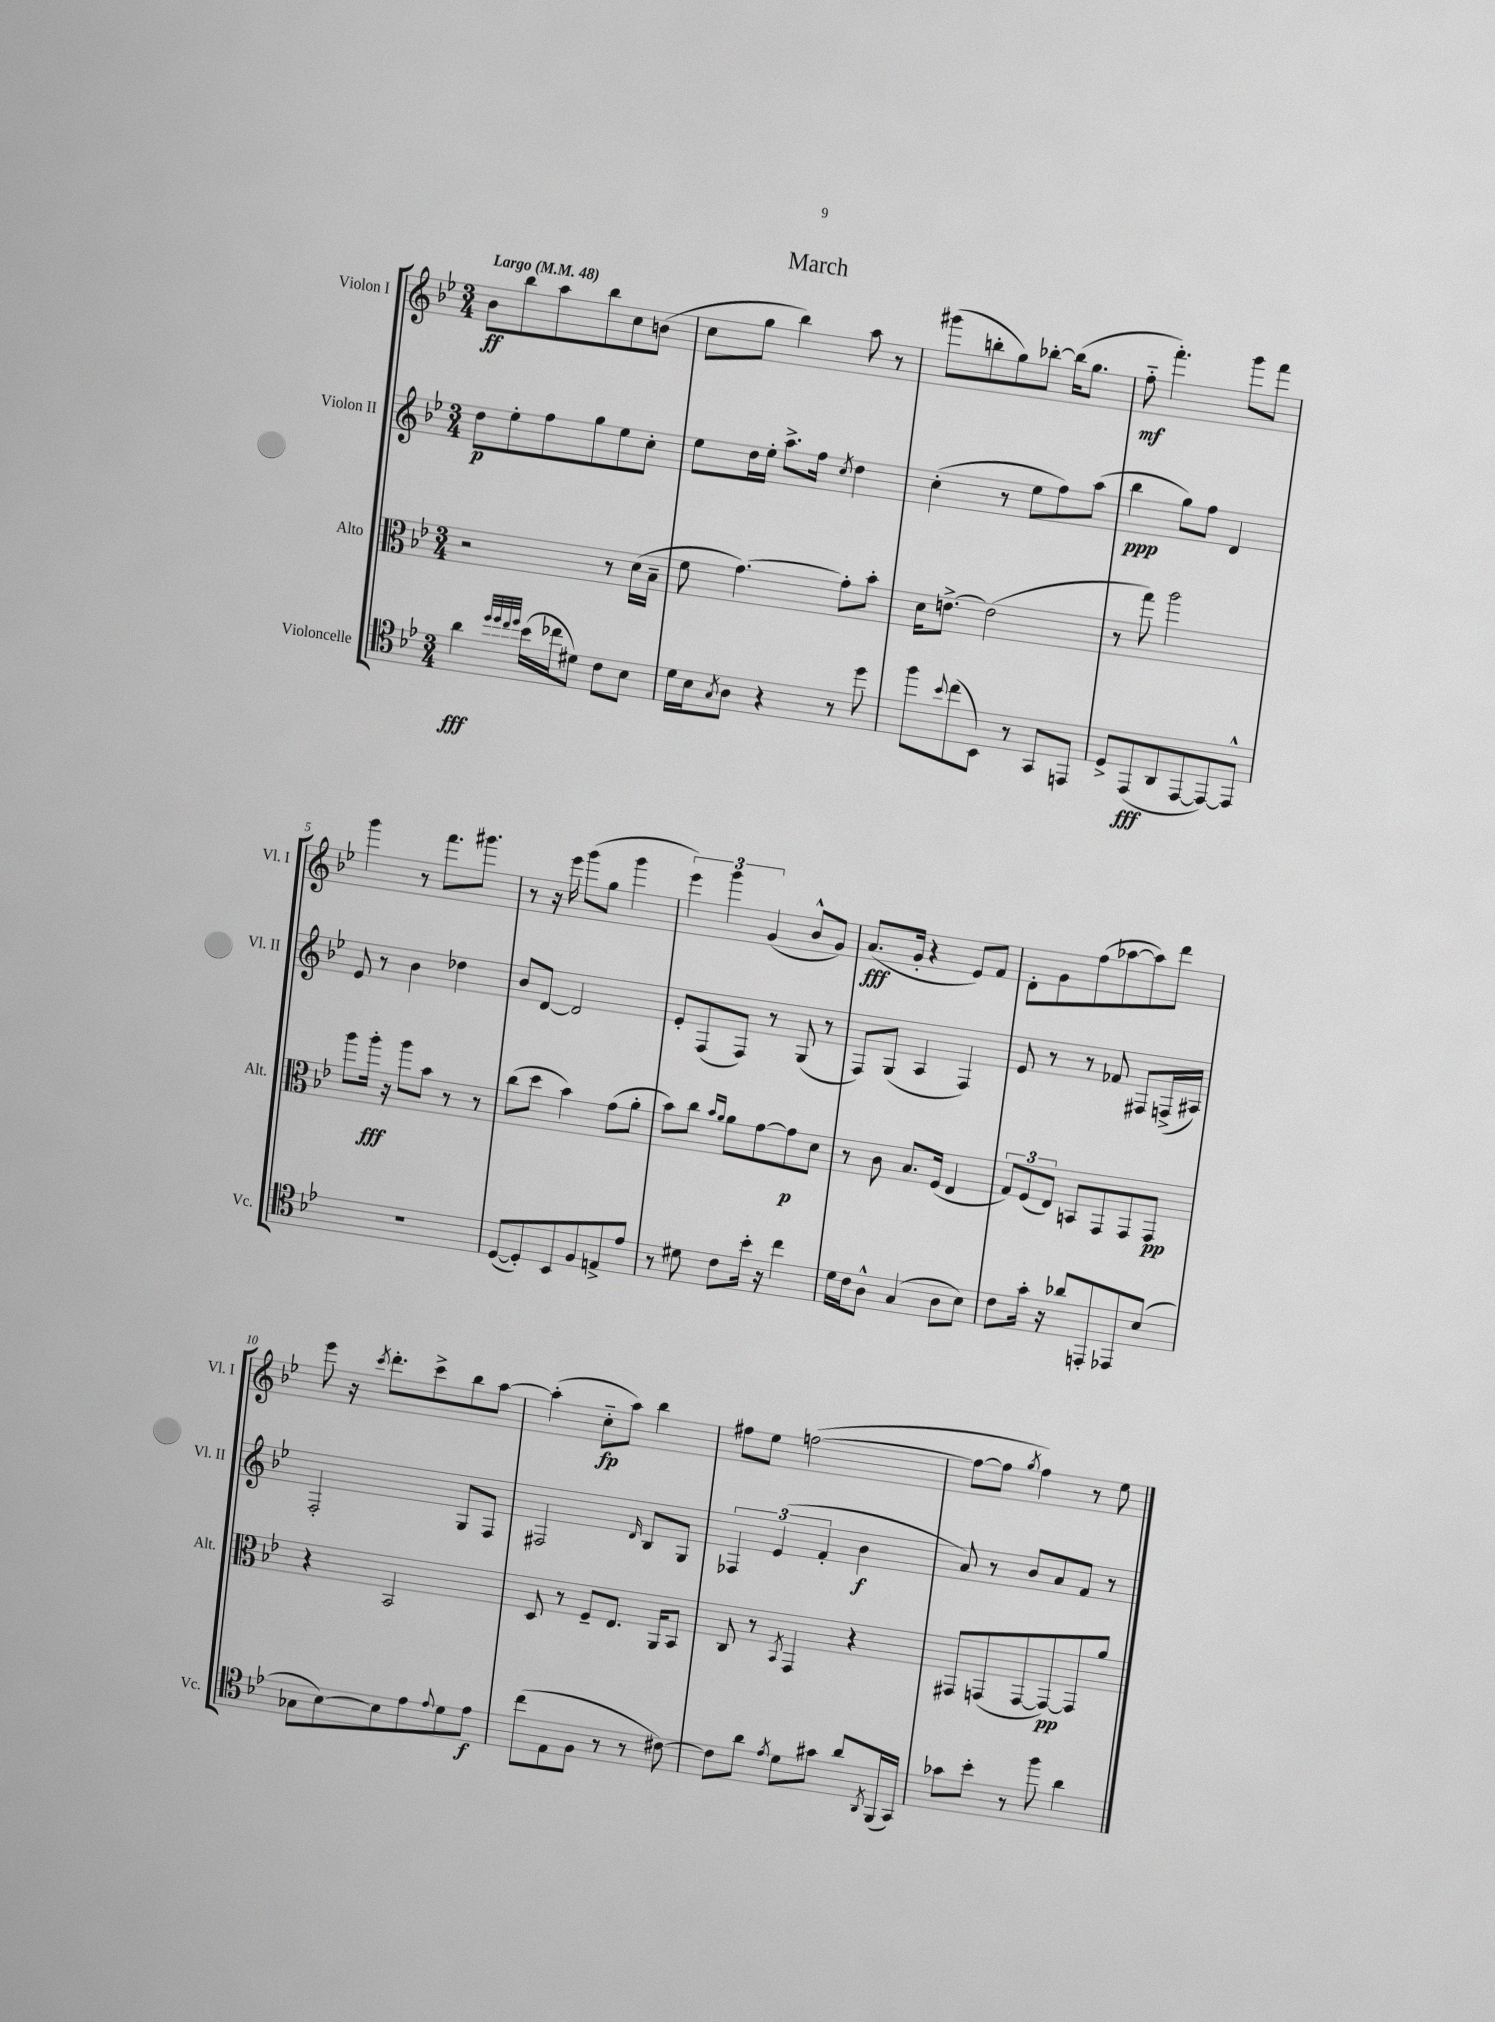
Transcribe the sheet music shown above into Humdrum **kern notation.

**kern	**dynam	**kern	**dynam	**kern	**dynam	**kern	**dynam
*part4	*part4	*part3	*part3	*part2	*part2	*part1	*part1
*staff4	*staff4	*staff3	*staff3	*staff2	*staff2	*staff1	*staff1
*I"Violoncelle	*	*I"Alto	*	*I"Violon II	*	*I"Violon I	*
*I'Vc.	*	*I'Alt.	*	*I'Vl. II	*	*I'Vl. I	*
*clefC4	*	*clefC3	*	*clefG2	*	*clefG2	*
*k[b-e-]	*	*k[b-e-]	*	*k[b-e-]	*	*k[b-e-]	*
*M3/4	*	*M3/4	*	*M3/4	*	*M3/4	*
*MM48	*	*MM48	*	*MM48	*	*MM48	*
=1	=1	=1	=1	=1	=1	=1	=1
!	!	!	!	!	!	!LO:TX:a:B:t=Largo	!
4a\	fff	2r	.	8dd\L	p	8b-\L	ff
.	.	.	.	8ee-'\	.	8bb-\	.
32qqdd/LLL	.	.	.	.	.	.	.
32qqdd/	.	.	.	.	.	.	.
32qqcc/	.	.	.	.	.	.	.
32qqdd/JJJ	.	.	.	.	.	.	.
(16b-\LL	.	.	.	8ff\	.	8aa\	.
16cc-X\J	.	.	.	.	.	.	.
8d#X\J)	.	.	.	8gg\	.	8bb-\	.
8c\L	.	8r	.	8ee-\	.	8cc\	.
8B-\J	.	(16d\LL	.	8cc'\J	.	(8bn\J	.
.	.	16B-~\JJ	.	.	.	.	.
=2	=2	=2	=2	=2	=2	=2	=2
16d\LL	.	8f\	.	8ee-\L	.	8cc\L	.
16B-\J	.	.	.	.	.	.	.
8qG/	.	.	.	.	.	.	.
8A\J	.	[4.g\)	.	16dd\L	.	8gg\J	.
.	.	.	.	16ee-'\JJ	.	.	.
4r	.	.	.	8.aa^\L	.	4bb-\)	.
.	.	.	.	16ff\Jk	.	.	.
.	.	.	.	8qcc/	.	.	.
8r	.	8g'\L]	.	4dd\	.	8aa\	.
8dd\	.	8b-'\J	.	.	.	8r	.
=3	=3	=3	=3	=3	=3	=3	=3
8ff\L	.	16d\KL	.	(4cc'\	.	(8ggg#X\L	.
.	.	[8.en^\J	.	.	.	.	.
8qqb-/	.	.	.	.	.	.	.
(8cc\	.	.	.	.	.	8bbn'\	.
8BB-\J)	.	(2e\]	.	8r	.	8gg\)	.
8r	.	.	.	8ee-\L	.	[8bb-X'\J	.
8GG/L	.	.	.	8ff\)	.	(16bb-\KL]	.
.	.	.	.	.	.	8.gg\J	.
8EEn/J	.	.	.	(8aa\J	.	.	.
=4	=4	=4	=4	=4	=4	=4	=4
8D^/L	.	8r	.	4bb-\	ppp	8ff\	mf
(8EE-/	fff	8gg\)	.	.	.	4.fff'\)	.
8AA/	.	2aa\	.	8gg\L)	.	.	.
[8EE-/	.	.	.	8ff\J	.	.	.
8EE-/_)	.	.	.	4d/	.	8ggg\L	.
8EE-^^/J]	.	.	.	.	.	8fff\J	.
!!LO:LB:g=z
=5	=5	=5	=5	=5	=5	=5	=5
2.r	.	8aa\L	.	8e-/	.	4ggg\	.
.	.	16aa'\Jk	fff	8r	.	.	.
.	.	16r	.	.	.	.	.
.	.	8aa\L	.	4b-\	.	8r	.
.	.	8b-\J	.	.	.	8.fff\L	.
.	.	8r	.	4dd-X\	.	.	.
.	.	.	.	.	.	8.ggg#X\J	.
.	.	8r	.	.	.	.	.
=6	=6	=6	=6	=6	=6	=6	=6
([8D/L	.	(8cc\L	.	8b-/L	.	8r	.
8D'/])	.	8dd\J	.	[8d/J	.	16r	.
.	.	.	.	.	.	16eee-\	.
8BB-/	.	4b-\)	.	2d/]	.	(8ggg\L	.
8F/	.	.	.	.	.	8gg\J	.
8En^/	.	(8g\L	.	.	.	4ggg\	.
8e-/J	.	8a'\J	.	.	.	.	.
=7	=7	=7	=7	=7	=7	=7	=7
8r	.	8b-\L)	.	8e-'/L	.	6eee-\)	.
8d#X\	.	8cc\J	.	(8F/	.	.	.
.	.	.	.	.	.	6ggg\	.
.	.	16qqb-/LL	.	.	.	.	.
.	.	16qqa/JJ	.	.	.	.	.
8c\L	.	8a\L	.	8F/J)	.	.	.
.	.	.	.	.	.	(6g/	.
16b-'\Jk	.	[8g\	.	8r	.	.	.
16r	.	.	.	.	.	.	.
4cc\	.	8g\]	p	(8G/	.	8b-^^/L	.
.	.	8d\J	.	8r	.	8g/J)	.
=8	=8	=8	=8	=8	=8	=8	=8
16d\LL	.	8r	.	8F/L)	.	(8.a/L	fff
16c\J	.	.	.	.	.	.	.
8A^^\J	.	8c\	.	(8G/J	.	.	.
.	.	.	.	.	.	16g'/Jk	.
(4G/	.	8.B-/L	.	4A/	.	4r	.
.	.	(16F/Jk	.	.	.	.	.
8A\L	.	4E-/	.	4F/)	.	8e-/L)	.
8B-\J)	.	.	.	.	.	8f/J	.
=9	=9	=9	=9	=9	=9	=9	=9
8c\L	.	12G/L)	.	8e-/	.	8d'\L	.
.	.	(12F/	.	.	.	.	.
16g'\Jk	.	.	.	8r	.	8g\	.
.	.	12E-/J)	.	.	.	.	.
16r	.	.	.	.	.	.	.
8a-X/L	.	8BBn/L	.	8r	.	(8ff\	.
8EEn'/	.	8GG/	.	8f-X/	.	[8aa-X\	.
8EE-X/	.	8GG/	.	8F#X/L	.	8aa-\])	.
(8B-/J	.	8GG/J	pp	(16Fn^/L	.	8ddd\J	.
.	.	.	.	16A#X/JJ)	.	.	.
!!LO:LB:g=z
=10	=10	=10	=10	=10	=10	=10	=10
8G-X\L	.	4r	.	2F'/	.	8eee-\	.
[8B-\)	.	.	.	.	.	16r	.
.	.	.	.	.	.	8qccc/	.
.	.	.	.	.	.	8.ddd'\L	.
8B-\]	.	2BB-/	.	.	.	.	.
8e-\	.	.	.	.	.	8ccc^\	.
8qqe-/	.	.	.	.	.	.	.
8d\	.	.	.	8G/L	.	8bb-\	.
8e-\J	f	.	.	8F/J	.	[8aa\J	.
=11	=11	=11	=11	=11	=11	=11	=11
(8cc\L	.	8D/	.	2F#X/	.	(4aa'\]	.
8E-\	.	8r	.	.	.	.	.
8F\J	.	8F~/L	.	.	.	8cc\L	fp
8r	.	8.E-/J	.	.	.	8aa\J)	.
.	.	.	.	16qqd/	.	.	.
8r	.	.	.	8B-/L	.	4bb-\	.
.	.	16AA/KL	.	.	.	.	.
[8c#X\)	.	8BB-/J	.	8G/J	.	.	.
=12	=12	=12	=12	=12	=12	=12	=12
8c#\L]	.	8C/	.	6F-X/	.	8ff#X\L	.
8a\J	.	8r	.	.	.	8ee-\J	.
.	.	.	.	(6e-/	.	.	.
8qe-/	.	8qBB-/	.	.	.	.	.
8d\L	.	4GG/	.	.	.	([2ffn\	.
.	.	.	.	6f'/	.	.	.
8g#X\J	.	.	.	.	.	.	.
8a/L	.	4r	.	4b-\	f	.	.
8qAA/	.	.	.	.	.	.	.
(16FF/L	.	.	.	.	.	.	.
16GG/JJ)	.	.	.	.	.	.	.
=13	=13	=13	=13	=13	=13	=13	=13
8g-X\L	.	8GG#X/L	.	8a/)	.	8ff\L_	.
8b-'\J	.	(8GGn/	.	8r	.	8ff\J]	.
.	.	.	.	.	.	8qgg/	.
8r	.	[8GG/	.	8b-/L	.	4ff\)	.
8ff\	.	8GG/_)	pp	8a/	.	.	.
4a\	.	8GG/]	.	8f/J	.	8r	.
.	.	8a/J	.	8r	.	8ee-\	.
==	==	==	==	==	==	==	==
*-	*-	*-	*-	*-	*-	*-	*-
